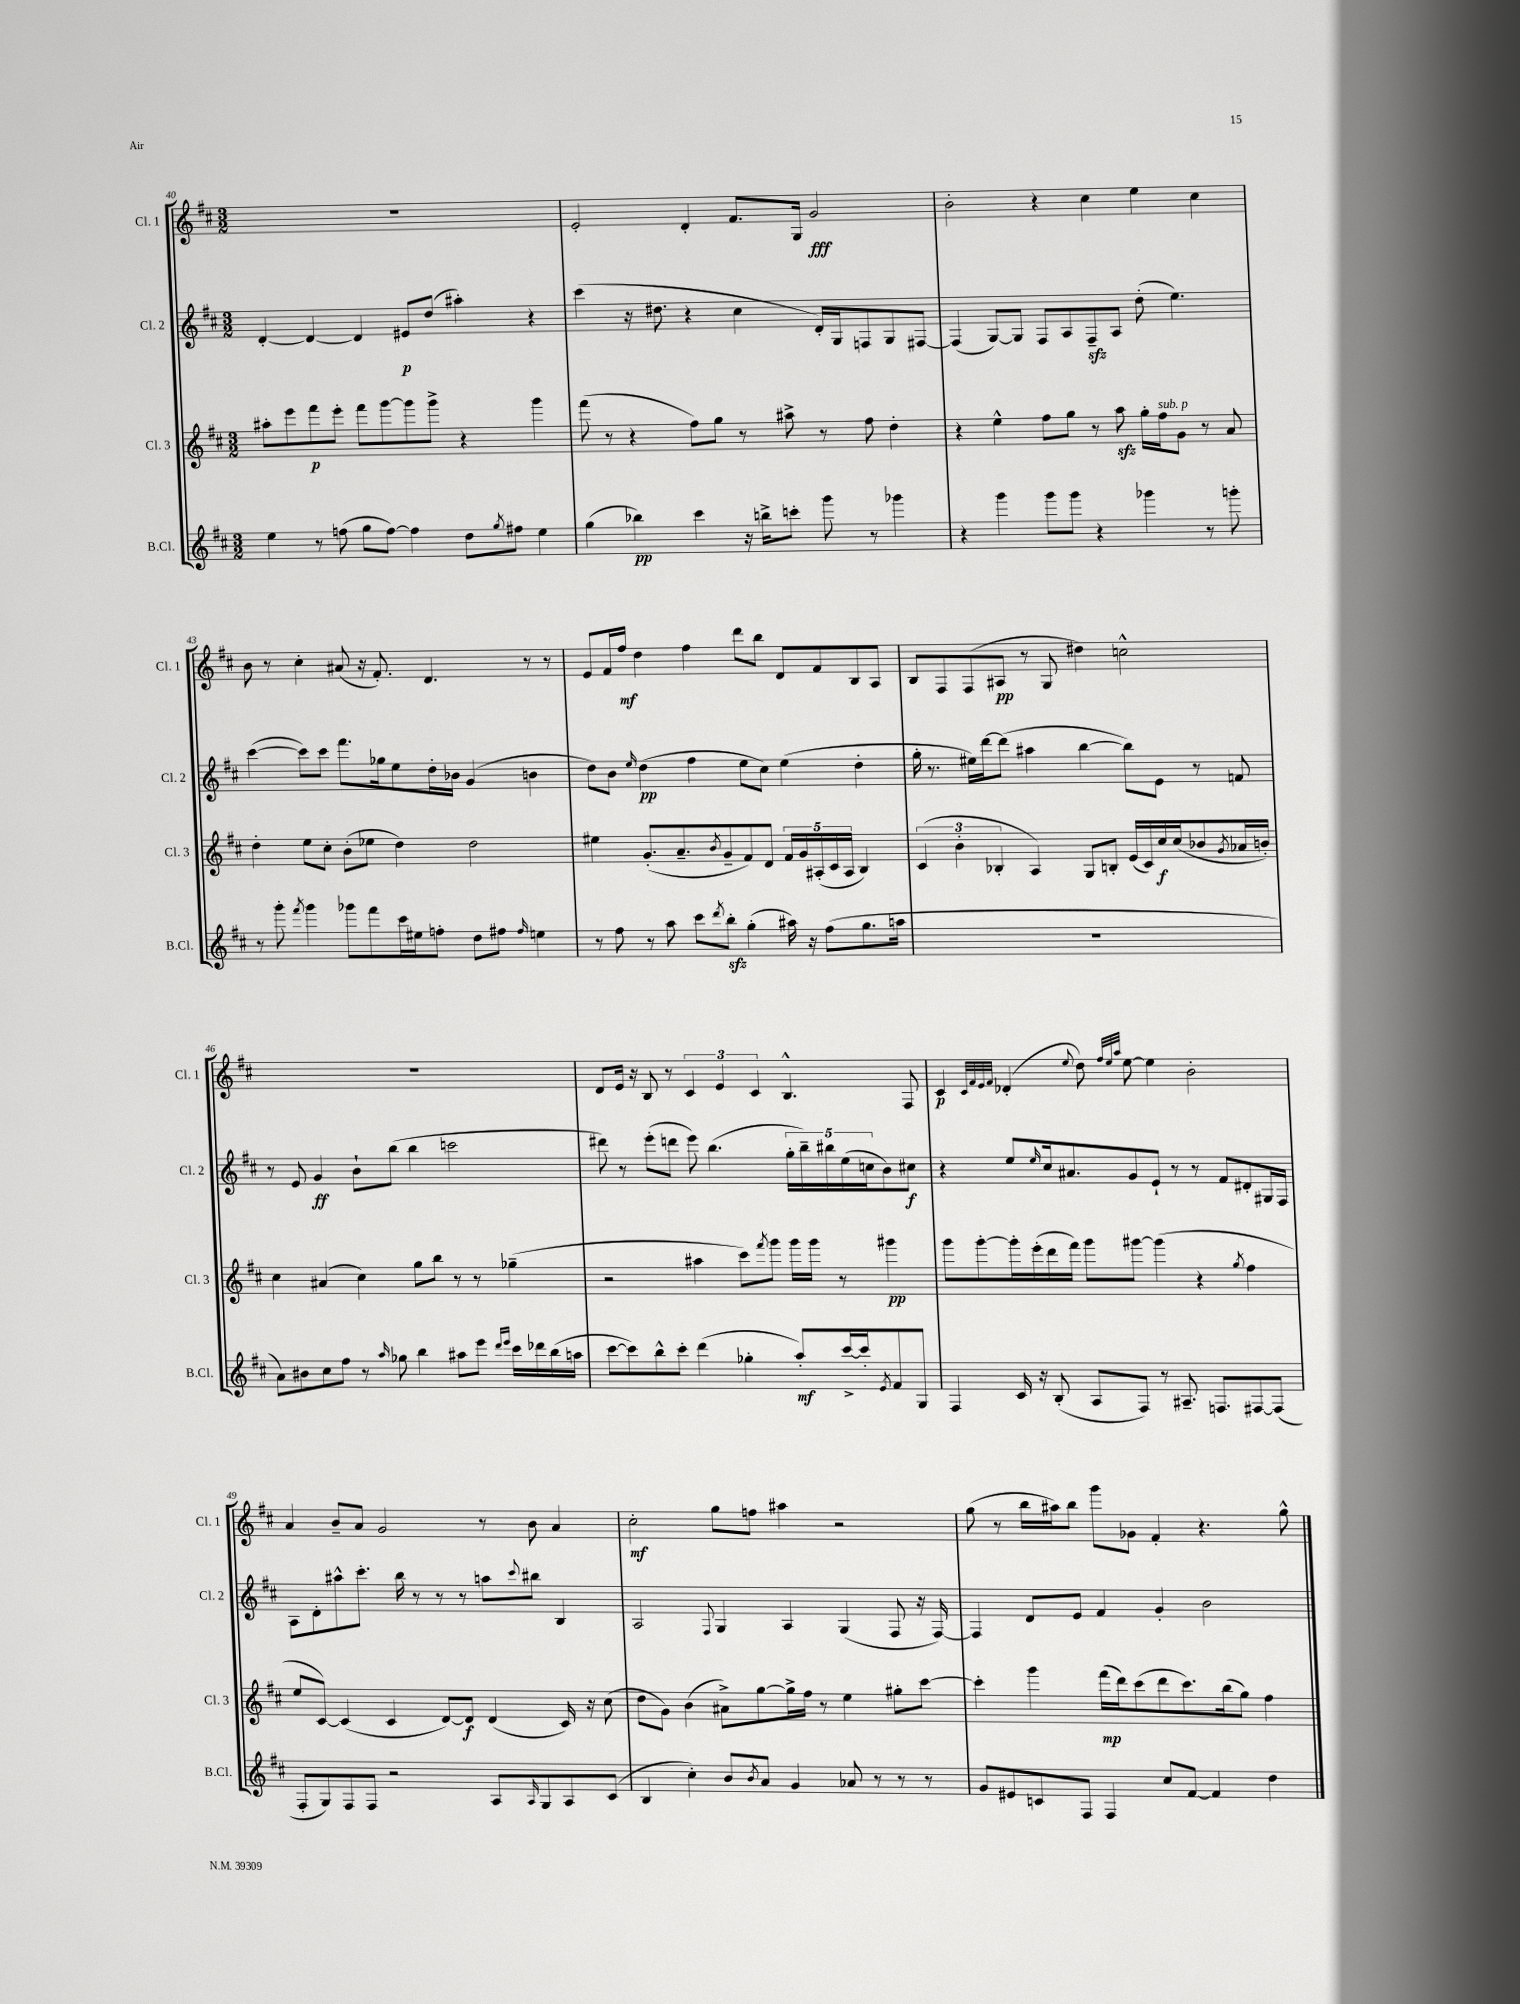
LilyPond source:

<<
\new StaffGroup <<
\new Staff = "s0" \with { instrumentName = "Cl. 1" shortInstrumentName = "Cl. 1" } {
    \clef treble \key d \major \numericTimeSignature \time 3/2
    R1. |
    e'2-. d'4-. fis'8. g16 g'2\fff |
    b'2-. r4 cis''4 e''4 cis''4 |
    b'8 r8 cis''4-. ais'8( r16 fis'8.-.) d'4. r8 r8 |
    e'8 fis'16 fis''16\mf d''4 fis''4 d'''8 b''8 d'8 fis'8 b8 a8 |
    b8 fis8 fis8( ais8\pp r8 g8 dis''4) c''2-^ |
    R1. |
    d'8 e'16 r16 b8 r8 \tuplet 3/2 { cis'4 e'4 cis'4 } b4.-^ fis8 |
    cis'4\p \grace { cis'32 fis'32 e'32 fis'32 } des'4-.( \appoggiatura { e''8 } d''8) \grace { fis''32 e''32 a''32 } e''8~ e''4 b'2-. |
    a'4 b'8-- a'8 g'2 r8 b'8 a'4 |
    cis''2-.\mf g''8 f''8 ais''4 r2 |
    g''8( r8 b''16 ais''16) b''8 g'''8 ges'8 fis'4-. r4. g''8-^ \bar "|." |
}
\new Staff = "s1" \with { instrumentName = "Cl. 2" shortInstrumentName = "Cl. 2" } {
    \clef treble \key d \major \numericTimeSignature \time 3/2
    d'4~-. d'4~ d'4 eis'8\p d''8( ais''4-.) r4 |
    cis'''4( r16 dis''8. r4 cis''4 d'16-.) g16 f8 g8 fis8~ |
    fis4( g8~) g8 fis8 a8 fis8--\sfz a8 d''8-.( e''4.) |
    cis'''4~( cis'''8) cis'''8 fis'''8. ges''16 e''8 d''16-. bes'16 g'4( b'4 |
    d''8) b'8 \grace { e''16 } d''4\pp( fis''4 e''8 cis''8) e''4( d''4-. |
    g''16-. r8. eis''16) d'''16~ d'''8( ais''4 b''4~ b''8) e'8 r8 f'8 |
    r8 e'8 g'4\ff b'8-! b''8( b''4 c'''2 |
    dis'''8) r8 e'''8-.( d'''8 e'''8) b''4.( \tuplet 5/4 { g''16-. b''16--) bis''16 e''16( c''16 } b'8) cis''8\f |
    r4 e''8 \grace { e''16 } cis''16 ais'8. g'8 e'8-! r8 r8 fis'8 dis'8-. gis16 fis16 |
    a8 d'8-. ais''8-^ cis'''8.-. b''16 r8 r8 r8 a''8 \appoggiatura { cis'''8 } bis''8 b4 |
    a2 \appoggiatura { fis8 } g4 a4 g4( fis8 r16 fis16~) |
    fis4 d'8 e'8 fis'4 g'4-. b'2 \bar "|." |
}
\new Staff = "s2" \with { instrumentName = "Cl. 3" shortInstrumentName = "Cl. 3" } {
    \clef treble \key d \major \numericTimeSignature \time 3/2
    ais''8-. e'''8 fis'''8\p e'''8-. fis'''8 g'''8~ g'''8 g'''8-> r4 g'''4 |
    fis'''8( r8 r4 fis''8) g''8 r8 ais''8-> r8 fis''8 d''4-. |
    r4 e''4-^ fis''8 g''8 r8 a''8\sfz g''16-. fis''16^\markup { \italic "sub. p" } g'8 r8 a'8 |
    d''4-. e''8 cis''8-. b'8-.( ees''8 d''4) d''2 |
    eis''4 g'8.-.( a'8.-- \acciaccatura { b'8 } g'8-- fis'8) d'8 \tuplet 5/4 { fis'16 g'16 ais16-.( cis'16 ais16 } b4) |
    \tuplet 3/2 { cis'4( b'4-. bes4-. } a4) g8 b8-. e'16( cis'16) cis''16\f cis''16( bes'8 \acciaccatura { g'8 } aes'16 b'16-.) |
    cis''4 ais'4( cis''4) g''8 b''8 r8 r8 ges''4--( |
    r2 ais''4 cis'''8) \acciaccatura { fis'''8 } g'''8 g'''16 g'''16 r8 gis'''4\pp |
    g'''8 g'''8~-. g'''16-. e'''16-.( d'''16 fis'''16) g'''8 gis'''8~ gis'''4( r4 \acciaccatura { g''8 } fis''4 |
    e''8 cis'8~) cis'4( cis'4 d'8~) d'8\f d'4( cis'16) r16 cis''8( |
    d''8 g'8) b'4( ais'8->) g''8~ g''16-> fis''16 r8 e''4 gis''8-. cis'''8~ |
    cis'''4-. g'''4 fis'''16\mp( d'''16) cis'''8( d'''8 cis'''8.) b''16( g''8) fis''4 \bar "|." |
}
\new Staff = "s3" \with { instrumentName = "B.Cl." shortInstrumentName = "B.Cl." } {
    \clef treble \key d \major \numericTimeSignature \time 3/2
    e''4 r8 f''8( g''8 f''8~) f''4 d''8 \acciaccatura { g''8 } fis''8 e''4 |
    g''4( bes''4\pp) cis'''4 r16 b''16-> c'''8-. g'''8 r8 ges'''4 |
    r4 g'''4 g'''8 g'''8 r4 ges'''4 r8 g'''8-. |
    r8 g'''8-. \acciaccatura { fis'''8 } g'''4 ges'''8 fis'''8 cis'''16 eis''16 f''8-. d''8 fis''8 \grace { fis''16 } e''4 |
    r8 fis''8 r8 a''8 cis'''8 \acciaccatura { d'''8 } b''8-.\sfz g''4-.( ais''16) r16 fis''8( g''8. a''16 |
    R1. |
    a'8) bis'8 cis''8 fis''8 r8 \grace { a''16 } ges''8 b''4 ais''8 e'''8 \grace { d'''16 e'''16 } cis'''16 des'''16 b''16( a''16 |
    cis'''8~ cis'''8) b''8-^ cis'''8-. d'''4( ges''4-. a''8-.\mf) cis'''16~-> cis'''16-. \acciaccatura { e'8 } fis'8 g8 |
    fis4 cis'16 r16 b8-.( a8 fis8) r8 ais8.-- f8. fis8~ fis8( |
    fis8-. g8) fis8 fis8 r2 a8 \grace { a16 } g8 a8 cis'8( |
    b4 cis''4-.) b'8 \acciaccatura { b'8 } a'8 g'4 aes'8 r8 r8 r8 |
    g'8 eis'8 c'8 fis8 fis4 cis''8 fis'8~ fis'4 d''4 \bar "|." |
}
>>
>>
\layout { \context { \Score currentBarNumber = #40 } }
